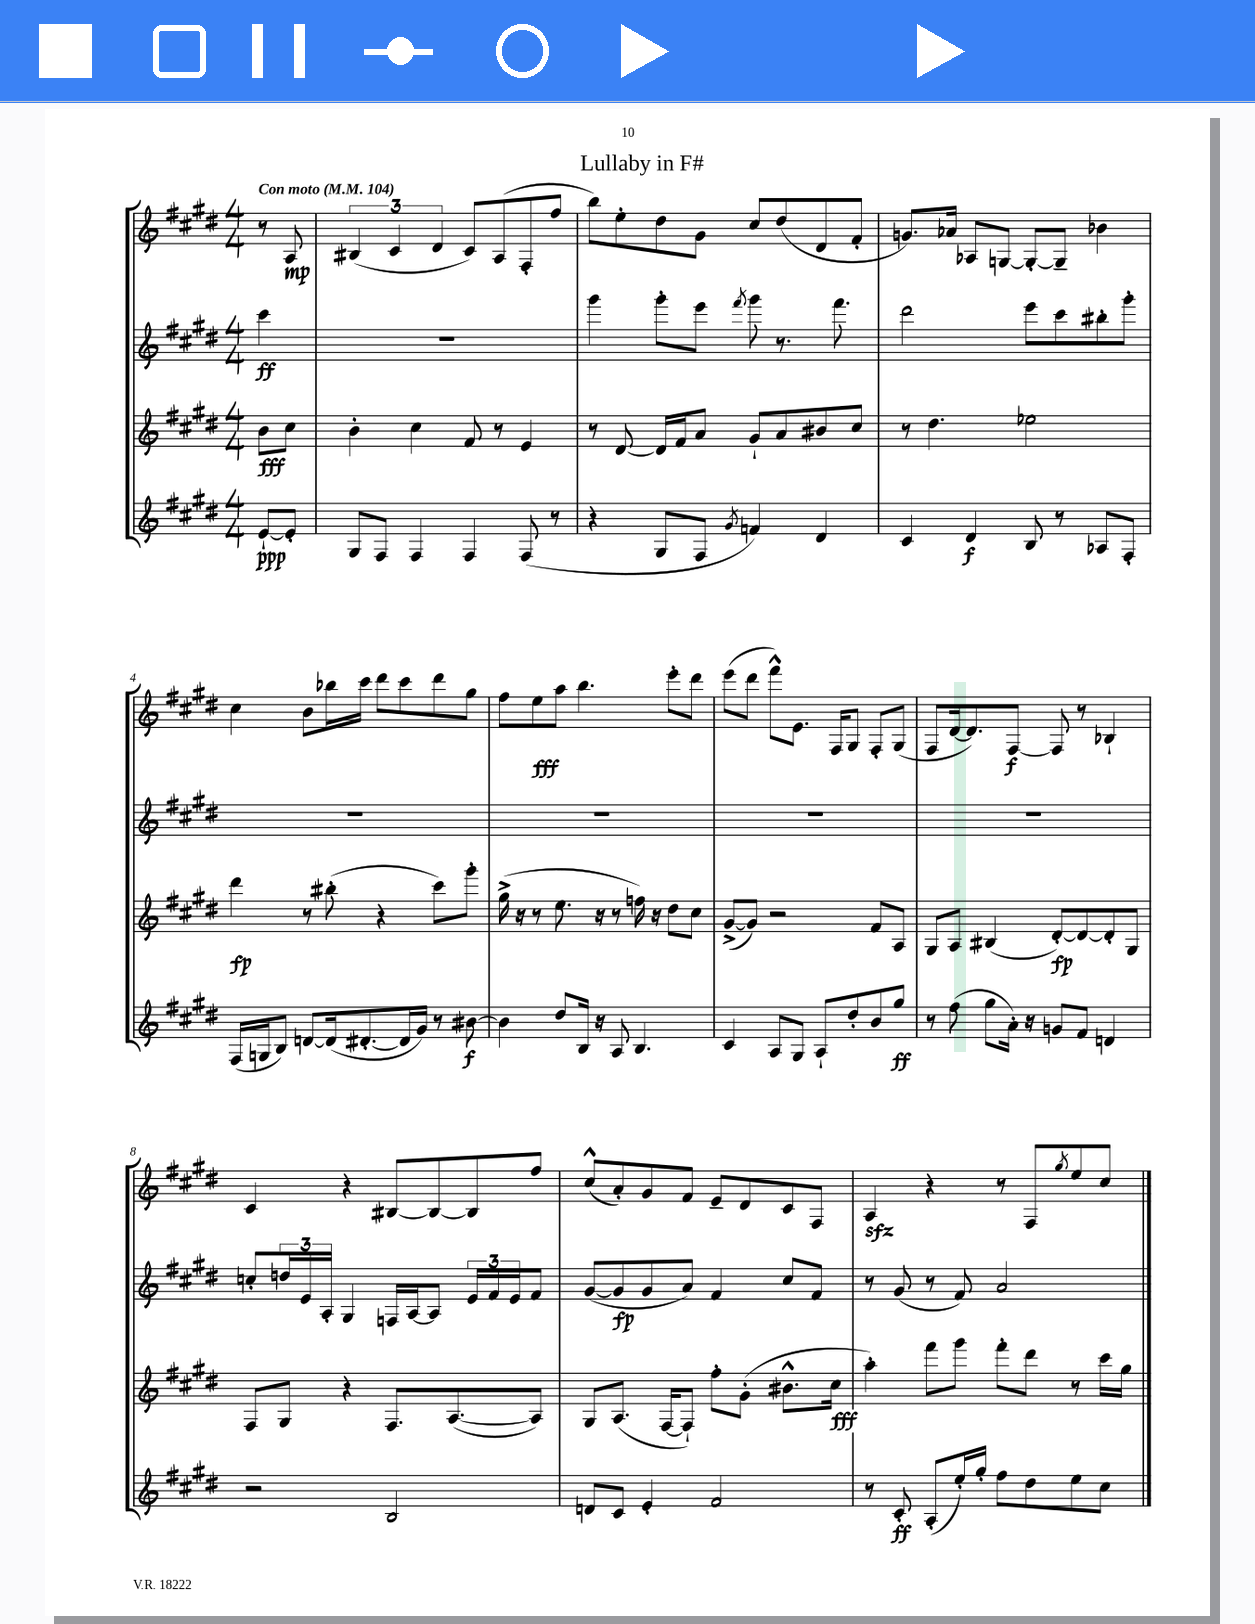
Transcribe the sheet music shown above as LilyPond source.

\header { title = "Lullaby in F#" }
<<
\new StaffGroup <<
\new Staff = "s0" {
    \clef treble \key e \major \numericTimeSignature \time 4/4 \partial 4 \tempo "Con moto" 4 = 104
    r8 a8\mp |
    \tuplet 3/2 { bis4( cis'4 dis'4 } cis'8) a8( fis8-. fis''8 |
    b''8) e''8-. dis''8 gis'8 cis''8 dis''8( dis'8 fis'8-. |
    g'8.) aes'16 aes8 g8~ g8~-. g8-- bes'4 |
    cis''4 b'8 bes''16 cis'''16 dis'''8 cis'''8 dis'''8 gis''8 |
    fis''8 e''8\fff a''8 b''4. e'''8-. dis'''8 |
    e'''8( dis'''8 fis'''8-^) e'8. fis16 gis8 fis8-. gis8( |
    fis8 dis'16~ dis'8.) fis8~\f fis8 r8 bes4-! |
    cis'4 r4 bis8~ bis8~ bis8 fis''8 |
    cis''8-^( a'8-.) gis'8 fis'8 e'8-- dis'8 cis'8 fis8 |
    a4\sfz r4 r8 fis8 \acciaccatura { gis''8 } e''8 cis''8 \bar "|." |
}
\new Staff = "s1" {
    \clef treble \key e \major \numericTimeSignature \time 4/4 \partial 4
    cis'''4\ff |
    R1 |
    gis'''4 gis'''8-. e'''8 \acciaccatura { fis'''8 } gis'''8 r8. fis'''8. |
    dis'''2 e'''8 cis'''8 bis''8-. gis'''8-. |
    R1 |
    R1 |
    R1 |
    R1 |
    c''8-. \tuplet 3/2 { d''16 e'16 a16-. } gis4 f16 a16~ a8 \tuplet 3/2 { e'16 fis'16 e'16 } fis'8 |
    gis'8~( gis'8\fp gis'8 a'8) fis'4 cis''8 fis'8 |
    r8 gis'8( r8 fis'8) a'2 \bar "|." |
}
\new Staff = "s2" {
    \clef treble \key e \major \numericTimeSignature \time 4/4 \partial 4
    b'8\fff cis''8 |
    b'4-. cis''4 fis'8 r8 e'4 |
    r8 dis'8~ dis'16 fis'16 a'8 gis'8-! a'8 bis'8 cis''8 |
    r8 dis''4. ees''2 |
    dis'''4\fp r8 bis''8-.( r4 cis'''8) gis'''8-. |
    gis''16->( r16 r8 e''8. r16 r8 f''16) r16 dis''8 cis''8 |
    gis'8~->( gis'8) r2 fis'8 a8 |
    gis8 a8 bis4( dis'8~-.\fp) dis'8~ dis'8-. gis8 |
    fis8 gis8 r4 fis8. a8.~( a8) |
    gis8 a8.( fis16~ fis8-!) fis''8-. gis'8-.( bis'8.-^ cis''16\fff |
    a''4-.) fis'''8 gis'''8 fis'''8-. dis'''8 r8 cis'''16 gis''16 \bar "|." |
}
\new Staff = "s3" {
    \clef treble \key e \major \numericTimeSignature \time 4/4 \partial 4
    e'8~-!\ppp e'8-. |
    gis8 fis8 fis4 fis4 fis8( r8 |
    r4 gis8 fis8 \acciaccatura { gis'8 } f'4) dis'4 |
    cis'4 dis'4\f b8 r8 aes8 fis8-. |
    fis16( g16 b8) d'8~ d'16( dis'8.~-. dis'16 gis'16) r8 bis'8~\f |
    bis'4 dis''8 b16 r16 a8 b4. |
    cis'4 a8 gis8 a8-! dis''8-. b'8 gis''8\ff |
    r8 fis''8( gis''8 a'16-.) r16 g'8 fis'8 d'4 |
    r2 b2 |
    d'8 cis'8 e'4-. fis'2 |
    r8 cis'8-.\ff a8-.( e''16-.) gis''16-. fis''8 dis''8 e''8 cis''8 \bar "|." |
}
>>
>>
